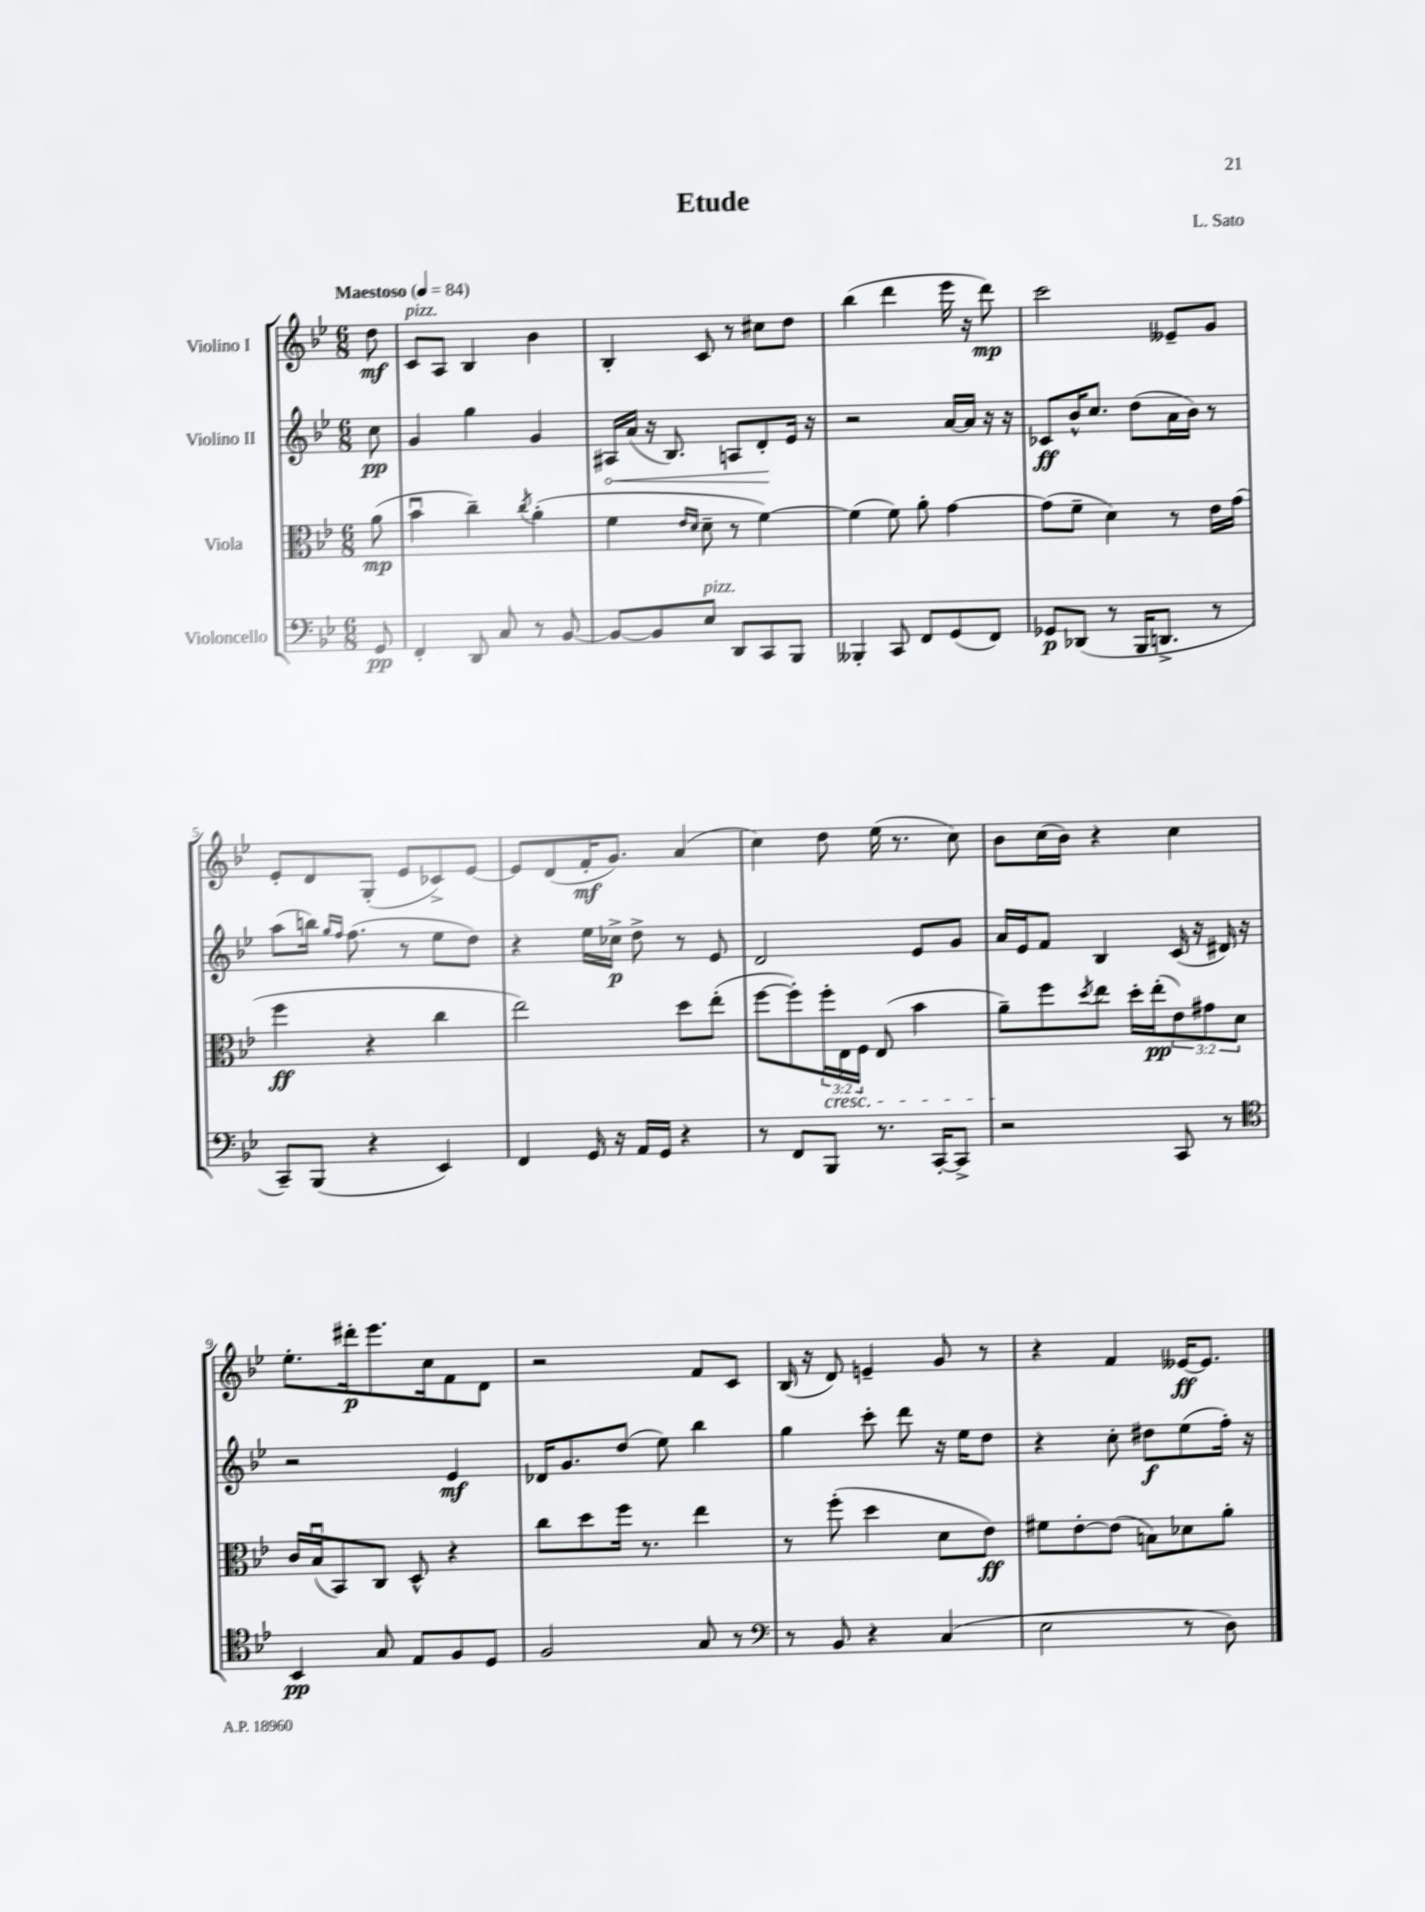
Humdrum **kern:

**kern	**kern	**kern	**kern
*staff4	*staff3	*staff2	*staff1
*clefF4	*clefC3	*clefG2	*clefG2
*k[b-e-]	*k[b-e-]	*k[b-e-]	*k[b-e-]
*M6/8	*M6/8	*M6/8	*M6/8
*MM84	*MM84	*MM84	*MM84
8GG/	(8a\	8cc\	8dd\
=	=	=	=
4FF'/	4b-u\	4g/	8c/L
.	.	.	8A/J
8DD/	4cc~\)	4gg\	4B-/
8C/	.	.	.
.	8qcc/	.	.
8r	(4a'\	4g/	4b-\
[8BB-/	.	.	.
=	=	=	=
8BB-/_L	4f\	16A#/LL	4B-'/
.	.	(16a/JJ	.
8BB-/]	.	16r	.
.	.	8.B-/)	.
.	16qqe-/LL	.	.
.	16qqd/JJ	.	.
8E-/J	8d~\	.	8c/
8DD/L	8r	8A/L	8r
8CC/	[4f\)	8d'/	8cc#\L
8BBB-/J	.	16e-/Jk	8dd\J
.	.	16r	.
=	=	=	=
4BBB--'/	(4f\]	2r	(4bb-\
8CC/	8f\)	.	4ddd\
8FF/L	8a'\	.	.
(8GG/	[4g\	[16a/LL	16eee-\
.	.	16a/]JJ	16r
8FF/J)	.	16r	8ddd\)
.	.	16r	.
=	=	=	=
8GG-/L	(8g\]L	8c-/L	2ccc\
(8DD-/J	8f~\J	16b-^^/K	.
.	.	8.cc/J	.
8r	4d\)	.	.
16BBB-/LK	.	(8dd\L	.
8.DD^/J	.	.	.
.	8r	16a\L	8e--~/L
.	.	16b-\JJ)	.
8r	16e-\LL	8r	8g/J
.	(16g\JJ	.	.
=	=	=	=
8CC~/L)	4ff\	(8aa\L	8e-'/L
(8BBB-/J	.	16bb\Jk)	8d/
.	.	16qqgg/LL	.
.	.	16qqff/JJ	.
.	.	(8.ff\	.
4r	4r	.	(8G'/J
.	.	8r	8e-/L
4EE-/)	4cc\	8ee-\L	8c-^/)
.	.	8dd\J)	[8e-/J
=	=	=	=
4FF/	2ee-\)	4r	8e-/]L
.	.	.	(8d/
16GG/	.	16ee-\LL	16f'/K
16r	.	16cc-^\JJ	8.g/J)
16AA/LL	.	8dd^\	.
16GG/JJ	.	.	.
4r	8dd\L	8r	(4a/
.	(8ee-'\J	8e-/	.
=	=	=	=
8r	[8ff\L	2d/	4cc\)
8FF/L	8ff'\])	.	.
8BBB-/J	24ff'\L	.	8dd\
.	24E-\	.	.
.	24F\JJ	.	.
8.r	(8E-/	.	(16ee-\
.	.	.	8.r
.	4b-\	8e-/L	.
[16CC'/LK	.	.	.
8CC^/]J	.	8g/J	8cc\)
=	=	=	=
2r	8a~\L)	16a/LL	8b-\L
.	.	16e-/J	.
.	8ff\	8f/J	(16cc\L
.	.	.	16b-\JJ)
.	8qdd/	.	.
.	8ee-\J	4B-/	4r
.	16dd'\LL	.	.
.	(16ee-'\J	.	.
8CC/	12e-\)	(16c/	4cc\
.	.	16r	.
.	12g#\	.	.
8r	.	16d#/)	.
.	12d\J	.	.
.	.	16r	.
=	=	=	=
*clefC4	*	*	*
4BB-/	16c/LL	2r	8.ee-'\L
.	(16B-u/J	.	.
.	8BB-/)	.	.
.	.	.	16ddd#'\k
8G/	8C/J	.	8.eee-\
8E-/L	8D^^/	.	.
.	.	.	16cc\k
8F/	4r	4e-/	8f\
8D/J	.	.	8d\J
=	=	=	=
2F/	8cc\L	16d-/LK	2r
.	.	8.g/	.
.	8dd\	.	.
.	16ff\Jk	(8dd/J	.
.	8.r	.	.
.	.	8ee-\)	.
8G/	4ee-\	4bb-\	8f/L
8r	.	.	8c/J
=	=	=	=
*clefF4	*	*	*
8r	8r	4gg\	(16B-/
.	.	.	16r
8BB-/	(8ff'\	.	8d/)
4r	4dd\	8ccc'\	4e~/
.	.	8ddd\	.
(4C/	8d\L	16r	8g/
.	.	16ee-\LK	.
.	8e-\J)	8dd\J	8r
=	=	=	=
2E-\	8f#\L	4r	4r
.	[8e-'\	.	.
.	(8e-\]J	8cc'\	4f/
.	8B\L)	8dd#\L	.
8r	8d-\	(8ee-\	[16e--/LK
.	.	.	8.e--/]J
8D\)	8a'\J	16ff'\Jk)	.
.	.	16r	.
==	==	==	==
*-	*-	*-	*-
